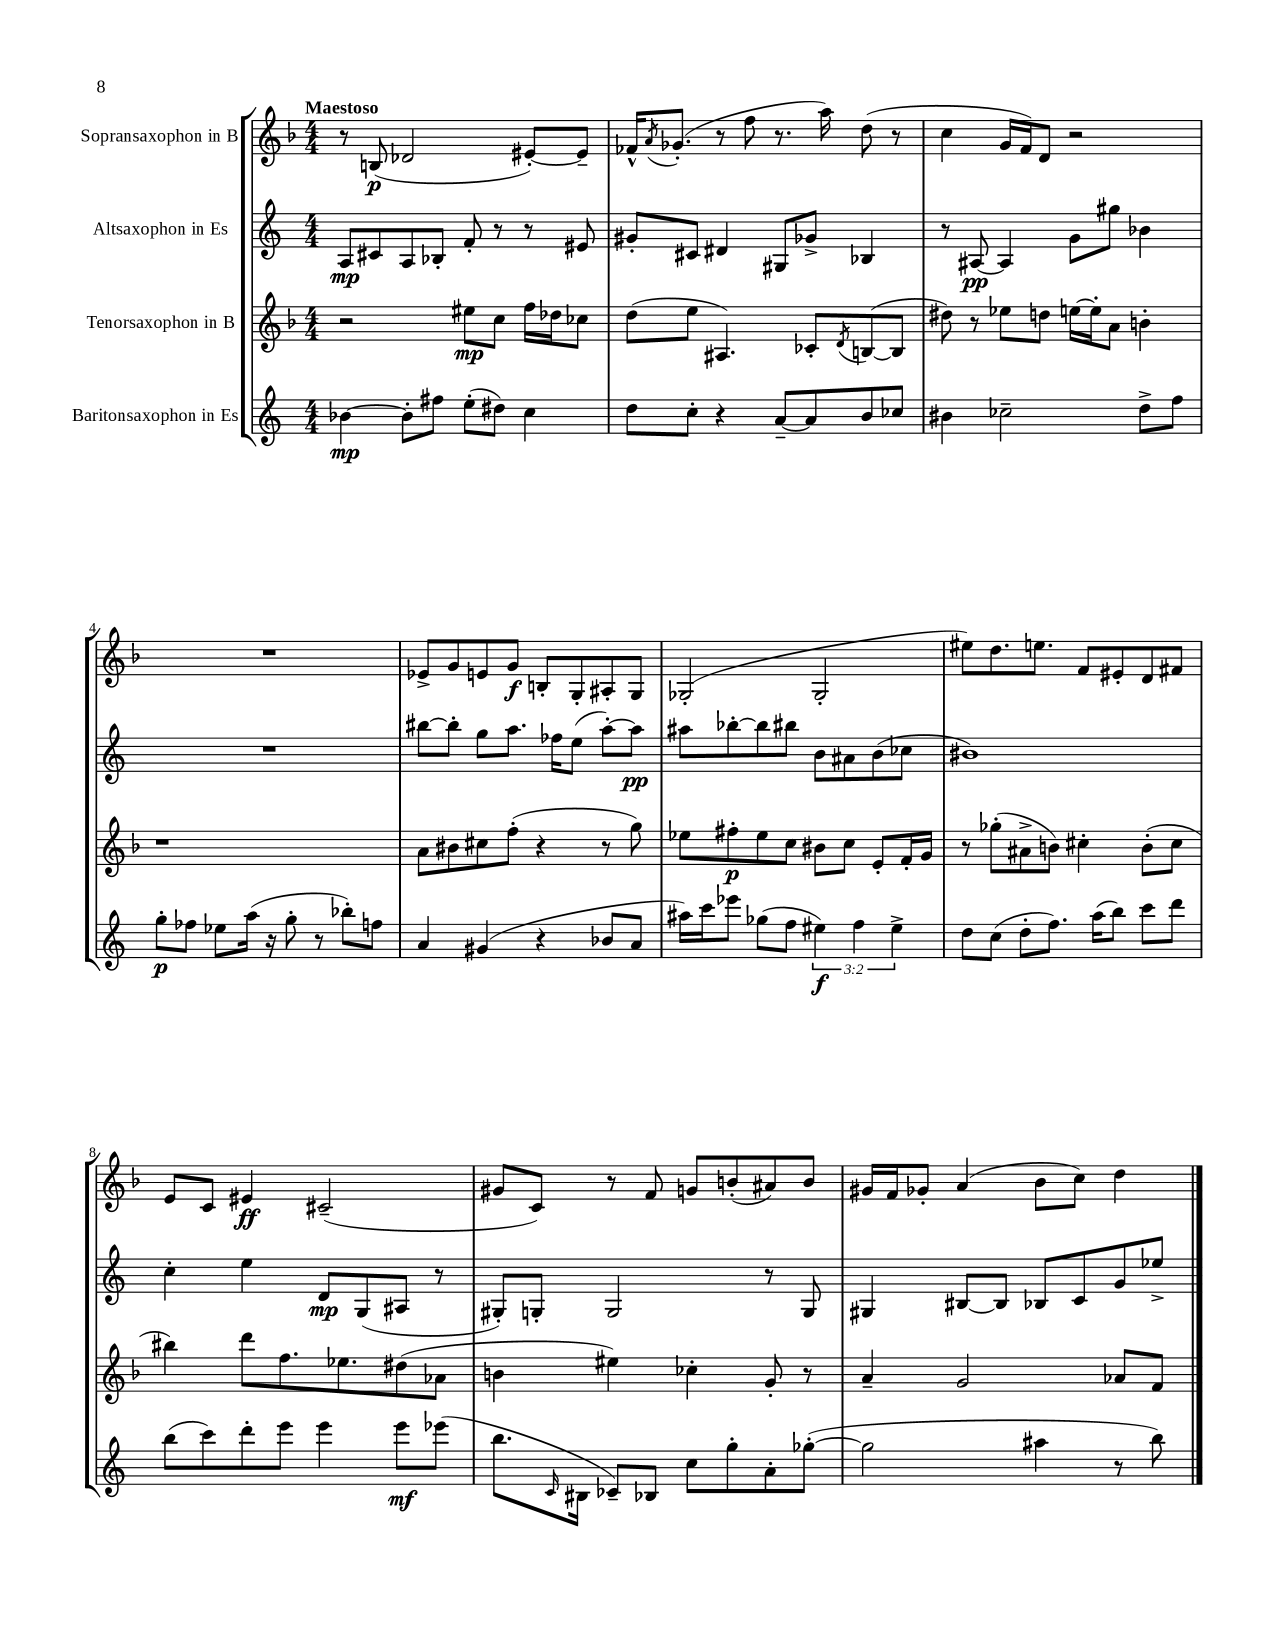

**kern	**kern	**kern	**kern
*staff4	*staff3	*staff2	*staff1
*clefG2	*clefG2	*clefG2	*clefG2
*k[]	*k[b-]	*k[]	*k[b-]
*M4/4	*M4/4	*M4/4	*M4/4
[4b-	2r	8A	8r
.	.	8c#	(8B
8b-']	.	8A	2d-
8ff#	.	8B-'	.
(8ee'	8ee#	8f'	.
8dd#)	8cc	8r	.
4cc	16ff	8r	[8e#')
.	16dd-	.	.
.	8cc-	8e#	8e#~]
=	=	=	=
8dd	(8dd	8g#'	16f-^^
.	.	.	8qa
.	.	.	(8.g-'
8cc'	8ee	8c#	.
4r	4.A#)	4d#	8r
.	.	.	8ff
[8a~	.	8G#	8.r
8a]	8c-'	8g-^	.
.	.	.	16aa)
.	8qd	.	.
8b	([8B	4B-	(8dd
8cc-	8B]	.	8r
=	=	=	=
4b#	8dd#)	8r	4cc
.	8r	[8A#	.
2cc-~	8ee-	4A#]	16g
.	.	.	16f)
.	8dd	.	8d
.	[16ee	8g	2r
.	16ee']	.	.
.	8a	8gg#	.
8dd^	4b'	4b-	.
8ff	.	.	.
=	=	=	=
8gg'	1r	1r	1r
8ff-	.	.	.
8ee-	.	.	.
(16aa	.	.	.
16r	.	.	.
8gg'	.	.	.
8r	.	.	.
8bb-')	.	.	.
8ff	.	.	.
=	=	=	=
4a	8a	[8bb#	8e-^
.	8b#	8bb#']	8g
(4g#	8cc#	8gg	8e
.	(8ff'	8.aa	8g
4r	4r	.	8B'
.	.	16ff-	.
.	.	(8ee	8G'
8b-	8r	[8aa')	8A#'
8a	8gg)	8aa]	8G
=	=	=	=
16aa#)	8ee-	8aa#	(2G-'
16ccc	.	.	.
8eee-	8ff#'	[8bb-'	.
(8gg-	8ee-	8bb-]	.
8ff	8cc	8bb#	.
6ee#)	8b#	8b	2G-'
.	8cc	8a#	.
6ff	.	.	.
.	8e'	(8b	.
6ee#^	.	.	.
.	16f'	8cc-	.
.	16g	.	.
=	=	=	=
8dd	8r	1b#)	8ee#)
(8cc	(8gg-'	.	8.dd
8dd'	8a#^	.	.
.	.	.	8.ee
8.ff)	8b)	.	.
.	4cc#'	.	8f
(16aa	.	.	.
8bb)	.	.	8e#'
8ccc	(8b'	.	8d
8ddd	8cc#	.	8f#
=	=	=	=
(8bb	4bb#)	4cc'	8e
8ccc)	.	.	8c
8ddd'	8ddd	4ee	4e#
8eee	8.ff	.	.
4eee	.	8d	(2c#~
.	8.ee-	.	.
.	.	(8G	.
8eee	(8dd#	8A#	.
(8eee-	8a-	8r	.
=	=	=	=
8.bb	4b	8G#')	8g#
.	.	8G'	8c)
16qqc	.	.	.
16B#	.	.	.
8c-~)	4ee#)	2G	8r
8B-	.	.	8f
8cc	4cc-'	.	8g
8gg'	.	.	(8b'
8a'	8g'	8r	8a#)
([8gg-'	8r	8G	8b
=	=	=	=
2gg-]	4a~	4G#	16g#
.	.	.	16f
.	.	.	8g-'
.	2g	[8B#	(4a
.	.	8B#]	.
4aa#	.	8B-	8b-
.	.	8c	8cc)
8r	8a-	8g	4dd
8bb)	8f	8ee-^	.
==	==	==	==
*-	*-	*-	*-
